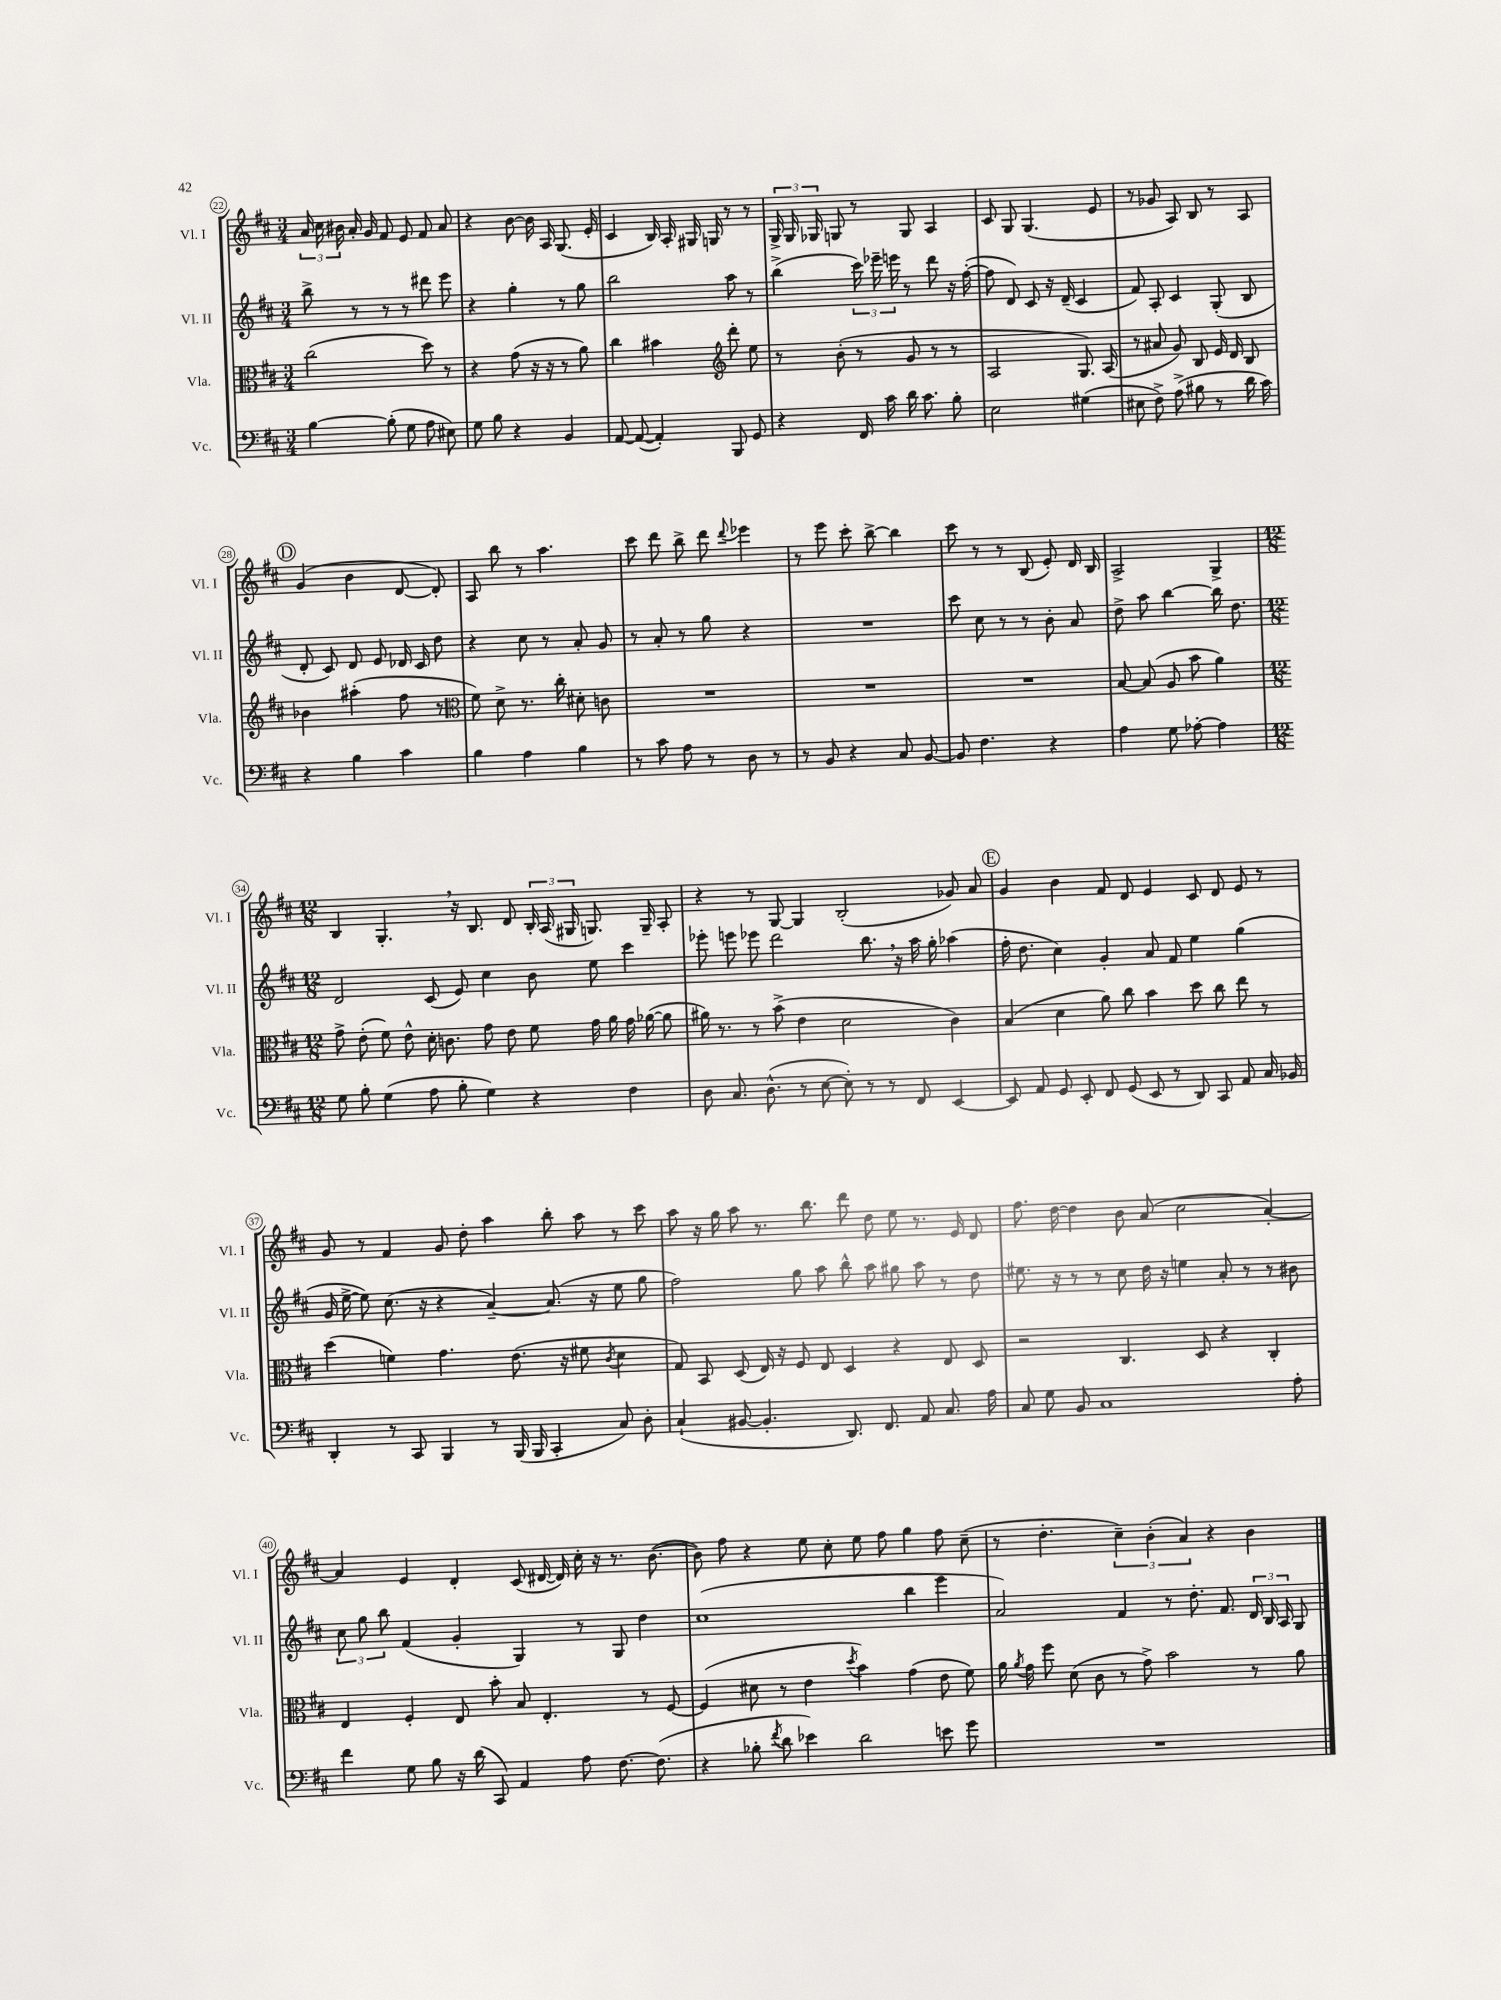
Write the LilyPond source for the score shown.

<<
\new StaffGroup <<
\new Staff = "s0" \with { instrumentName = "Vl. I" shortInstrumentName = "Vl. I" } {
    \clef treble \key d \major \numericTimeSignature \time 3/4
    \autoBeamOff \tuplet 3/2 { a'16 cis''16 bis'16 } a'16-. g'16 fis'8 e'8 fis'8 a'8 |
    r4 b'8~ b'16 a16 g8.( e'16-. |
    cis'4 b16) a16-. gis16 g16 r8 r8 |
    \tuplet 3/2 { g16-> g16 ges16 } g8 r8 g8 a4 |
    cis'8 g8 g4.( e'8 |
    r8 ges'8 a8) b8 r8 a8 |
    \mark \markup { \circle "D" } g'4( b'4 d'8~ d'8-.) |
    a8 b''8 r8 a''4. |
    cis'''8 d'''8 b''8-> d'''8 \appoggiatura { d'''8 } ees'''4 |
    r8 e'''8 cis'''8-. b''8~-> b''4 |
    cis'''8 r8 r8 b8( e'8-.) d'16 b16 |
    a2-> g4-> |
    \numericTimeSignature \time 12/8 b4 g4.-. \breathe r16 b8. d'8 \tuplet 3/2 { b16-. a16( gis16 } g8.) g16-- a8-. |
    r4 r8 g8~ g4 b2-.( ges'8) a'8 |
    \mark \markup { \circle "E" } g'4 b'4 fis'8 d'8 e'4 cis'8 d'8 e'8 r8 |
    g'8 r8 fis'4 g'8 d''8-. a''4 b''8-. a''8 r8 cis'''8 |
    a''8 r16 g''16 a''8 r8. b''8. d'''8 d''8 e''8 r8. e'16 d'8 |
    fis''8. d''16~ d''4 b'8 a'8( cis''2 a'4~-.) |
    a'4 e'4 d'4-. cis'8( dis'16~ dis'16) cis''16-. r16 r8. b'8.~( |
    b'8) fis''8 r4 e''8 cis''8-. e''8 fis''8 g''4 fis''8 cis''8--( |
    r8 d''4.-. \tuplet 3/2 { cis''4--) b'4-.( a'4) } r4 b'4 \bar "|." |
}
\new Staff = "s1" \with { instrumentName = "Vl. II" shortInstrumentName = "Vl. II" } {
    \clef treble \key d \major \numericTimeSignature \time 3/4
    \autoBeamOff b''8-> r8 r8 r8 dis'''8 e'''8 |
    r4 g''4-. r8 g''8 |
    b''2 a''8 r8 |
    b''4->( \tuplet 3/2 { cis'''16) ees'''16-- e'''16 } r8 d'''8 r16 fis''16~-.( |
    fis''8 d'8) cis'8 r16 d'16--( cis'4 |
    fis'8) a8-. cis'4 g8-.( b8 |
    \mark \markup { \circle "D" } d'8-. cis'8) d'8 e'8 des'16 cis'16 d''8 |
    r4 cis''8 r8 a'8-. g'8 |
    r8 a'8-. r8 g''8 r4 |
    R2. |
    cis'''8 cis''8 r8 r8 b'8-. a'8 |
    d''8-> a''8 b''4~ b''16 d''8. |
    \numericTimeSignature \time 12/8 d'2 cis'8( e'8) cis''4 b'8 e''8 cis'''4 |
    ees'''8-. e'''8 ees'''8 d'''2 b''8. \breathe r16 a''16 g''16-. aes''4( |
    \mark \markup { \circle "E" } fis''16-. d''8. cis''4) g'4-. a'8 fis'8 e''4 g''4( |
    g'16 e''16~-> e''8) cis''8.( r16 r4 a'4~--) a'8.( r16 e''8 g''8 |
    fis''2) g''8 a''8 b''8-^ a''8 gis''8 a''8 r8 d''8 |
    eis''8. r16 r8 r8 cis''8 d''16 r16 e''4 a'8-. r8 r8 bis'8 |
    \tuplet 3/2 { cis''8 g''8 b''8 } fis'4( g'4-. g4) r8 g8 d''4 |
    cis''1( b''4 e'''4 |
    a'2) fis'4 r8 d''8.-. fis'8. \tuplet 3/2 { d'16 b16 a16 } g8 \bar "|." |
}
\new Staff = "s2" \with { instrumentName = "Vla." shortInstrumentName = "Vla." } {
    \clef alto \key d \major \numericTimeSignature \time 3/4
    \autoBeamOff cis''2( d''8) r8 |
    r4 g'8( r16 r16 r8 a'8) |
    cis''4 bis'4 \clef treble d'''8-. e''8 |
    r8 b'8-.( r8 g'8 r8 r8 |
    a2 g8.) a16( |
    r8 ais'8 g'8) b8 e'16 d'16 b8 |
    \mark \markup { \circle "D" } bes'4 ais''4-.( fis''8 r8 |
    \clef alto fis'8) d'8-> r8. cis''16-. dis'8-. c'8 |
    R2. |
    R2. |
    R2. |
    b8~ b8( a8 b'8 a'4) |
    \numericTimeSignature \time 12/8 g'8-> e'8-.( fis'8) e'8-^ d'16-. c'8. g'8 e'8 fis'8 g'16 a'16 g'16 aes'16~( aes'8 |
    ais'16) r8. r8 b'8->( e'4 d'2 cis'4) |
    \mark \markup { \circle "E" } b4( d'4 a'8) cis''8 b'4 d''8 cis''8 e''8 r8 |
    d''4( f'4) g'4. e'8.( r16 fis'8 \acciaccatura { cis'8 } d'4 |
    g8) b,8 d8( e16) r16 fis8 e8 d4 r4 e8 d8 |
    r2 cis4. d8 r4 cis4-. |
    e4 fis4-. e8 b'8-. b8 e4.-. r8 fis8~ |
    fis4( dis'8 r8 e'4 \acciaccatura { d''8 } b'4) g'4( e'8 fis'8) |
    a'16 \acciaccatura { a'8 } g'16 fis''8 d'8( cis'8 r8 g'8->) b'2 r8 a'8 \bar "|." |
}
\new Staff = "s3" \with { instrumentName = "Vc." shortInstrumentName = "Vc." } {
    \clef bass \key d \major \numericTimeSignature \time 3/4
    \autoBeamOff b4~ b8-.( g8 a8 eis8) |
    g8 b8 r4 b,4 |
    a,8~ a,8~( a,4-.) b,,8 g,8 |
    r4 fis,16 cis'16 d'16 cis'8. b8-. |
    e2 gis4( |
    eis8 fis8->) a8->( bis8 r8 d'16 cis'16) |
    \mark \markup { \circle "D" } r4 b4 cis'4 |
    b4 a4 b4 |
    r8 cis'8 a8 r8 d8 r8 |
    r8 b,8 r4 cis8 b,8~ |
    b,8 fis4. r4 |
    a4 g8 aes8~-. aes4 |
    \numericTimeSignature \time 12/8 g8 b8-. g4( a8 b8-. g4) r4 fis4 |
    d8 cis8. d8.-^( r8 e8~ e8-.) r8 r8 fis,8 e,4~ |
    \mark \markup { \circle "E" } e,8 a,8 g,8 e,8-. fis,8 g,8( e,8 r8 d,8) cis,8 a,8 cis16 bes,16 |
    d,4-. r8 cis,8 b,,4 r8 b,,16( b,,16 cis,4-. cis8) d8-. |
    cis4-!( bis,8~ bis,4.-. d,8.) fis,8. a,8 cis8. a16 |
    cis8 g8 b,8 cis1 a8-. |
    fis'4 g8 b8 r16 d'16( cis,8) a,4 a8 fis8.~ fis8.( |
    r4 bes8-. \acciaccatura { fis'8 } d'8 ees'4) d'2 e'8 g'8 |
    R1. \bar "|." |
}
>>
>>
\layout { \context { \Score currentBarNumber = #22 \override BarNumber.stencil = #(make-stencil-circler 0.1 0.3 ly:text-interface::print) } }
